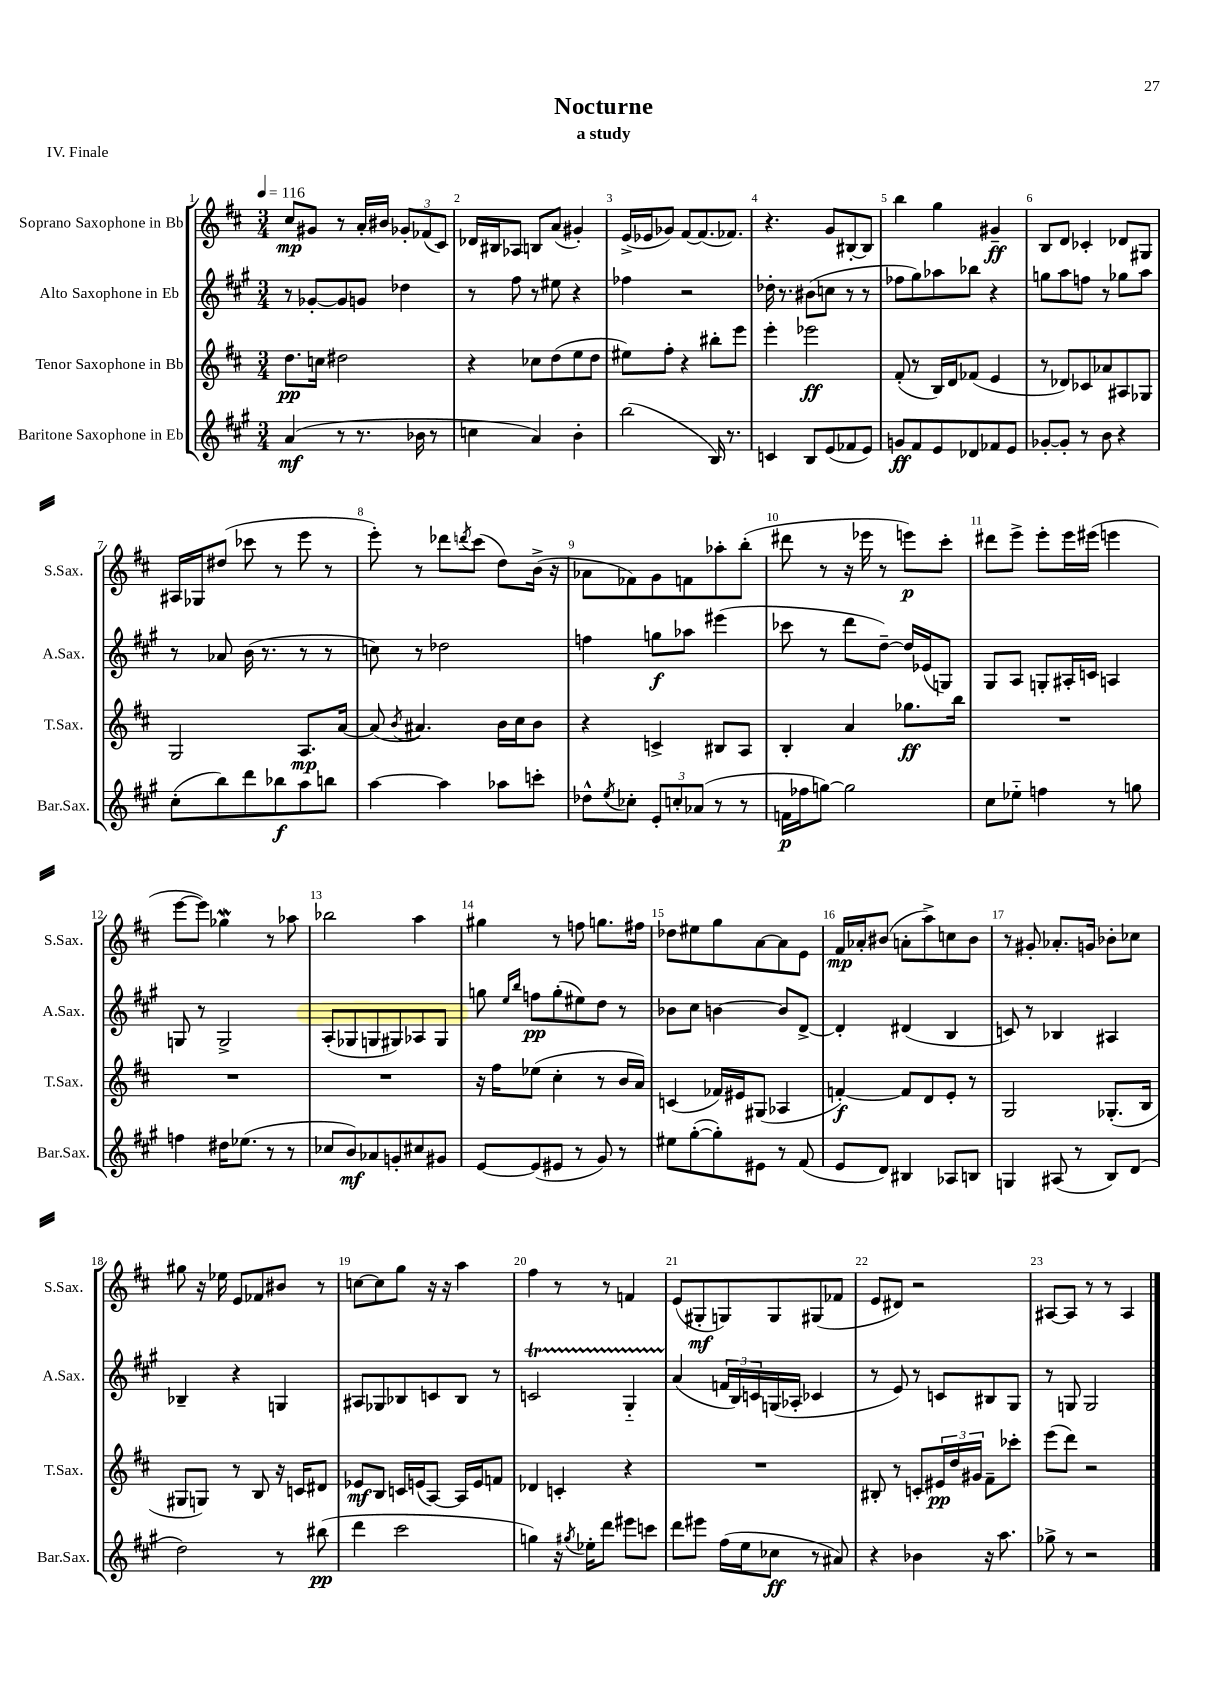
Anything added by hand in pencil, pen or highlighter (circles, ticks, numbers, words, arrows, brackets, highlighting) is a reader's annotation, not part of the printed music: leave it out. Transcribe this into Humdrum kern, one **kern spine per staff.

**kern	**kern	**kern	**kern
*staff4	*staff3	*staff2	*staff1
*clefG2	*clefG2	*clefG2	*clefG2
*k[f#c#g#]	*k[f#c#]	*k[f#c#g#]	*k[f#c#]
*M3/4	*M3/4	*M3/4	*M3/4
*MM116	*MM116	*MM116	*MM116
(4a	8.dd	8r	8cc#
.	.	[8g-'	8g#
.	16cc	.	.
8r	2dd#	8g-]	8r
8.r	.	8g	16a'
.	.	.	16b#
.	.	4dd-	12g-'
16b-	.	.	.
.	.	.	(12f-
8r	.	.	.
.	.	.	12c#)
=	=	=	=
4cc	4r	8r	16d-
.	.	.	16B#
.	.	8ff#	8A-
4a)	8cc-	8r	8B
.	(8dd	8ee#	(8a
4b'	8ee	4r	4g#')
.	8dd	.	.
=	=	=	=
(2bb	8ee#)	4ff-	(16e^
.	.	.	16e-
.	8ff#'	.	8g-)
.	4r	2r	[8f#
.	.	.	(8.f#]
16B)	8bb#'	.	.
8.r	.	.	8.f-)
.	8eee	.	.
=	=	=	=
4c	4eee'	16dd-'	4.r
.	.	8.r	.
8B	2eee-	(8b#	.
(8e	.	8cc	8g
8f-	.	8r	[8B#'
8e)	.	8r	8B#]
=	=	=	=
8g	(8f#'	8ff-	4bb
8f#	8r	8gg#)	.
8e	16B)	8aa-	4gg
.	16d	.	.
8d-	(8f-	8bb-	.
8f-	4e	4r	4g#~
8e	.	.	.
=	=	=	=
[8g-'	8r	8gg	8B
8g-']	8d-)	8aa	8d
8r	8c-	8ff	4c-'
8b	8a-	8r	.
4r	8A#	8gg-	8d-
.	8G-	8aa	8G#
=	=	=	=
(8cc#'	2G	8r	16A#
.	.	.	16G-
8bb)	.	8a-	(8dd#
8ddd	.	(16b	8ccc-
.	.	8.r	.
8bb-	.	.	8r
8aa	8.A	8r	8eee
8bb	.	8r	8r
.	[16a	.	.
=	=	=	=
[4aa	(8a]	8cc)	8eee')
.	8qb	.	.
.	4.a#)	8r	8r
4aa]	.	2dd-	8ddd-
.	.	.	8qddd
.	.	.	(8ccc#
8aa-	16b	.	8dd)
.	16cc#	.	.
8ccc'	8b	.	(16b^
.	.	.	16r
=	=	=	=
8dd-^^	4r	4ff	8a-
8qee	.	.	.
8cc-'	.	.	8f-)
12e'	4c^	8gg	8g
12cc'	.	.	.
.	.	8aa-	8f
(12a-	.	.	.
8r	8B#	(4eee#	8aa-'
8r	8A	.	(8bb'
=	=	=	=
16f	4B'	8ccc-	8ddd#
16ff-	.	.	.
[8gg)	.	8r	8r
2gg]	4a	8ddd	16r
.	.	.	16eee-
.	.	[8dd~)	8r
.	8.gg-	16dd]	8eee)
.	.	(16e-	.
.	.	8G)	8ccc#'
.	16bb	.	.
=	=	=	=
8cc#	2.r	8G#	8ddd#
8ee-'~	.	8A	8eee^
4ff	.	8G'	8eee'
.	.	16A#'	16eee
.	.	16c	(16eee#
8r	.	4A	4eee
8gg	.	.	.
=	=	=	=
4ff	2.r	8G	[8eee
.	.	8r	8eee])
16dd#	.	2G^	4gg-
(8.ee-	.	.	.
8r	.	.	8r
8r	.	.	8aa-
=	=	=	=
8cc-	2.r	(8A'	2bb-
8b)	.	8G-	.
8a-	.	8G	.
8g'	.	8G#)	.
8cc#	.	8A-	4aa
8g#	.	8G#	.
=	=	=	=
[8e	16r	8gg	4gg#
.	16ff#	.	.
.	.	16qqee	.
.	.	16qqbb	.
(8e]	(8ee-	8ff	.
8e#	4cc#'	(8gg'	8r
8r	.	8ee#)	8ff
8g#)	8r	8dd	8.gg
8r	16b	8r	.
.	16a)	.	16ff#
=	=	=	=
8ee#	(4c	8b-	8dd-
([8gg#'	.	8cc#	8ee#
8gg#'])	16f-)	[4b	8gg
.	16e#	.	.
8e#	(8G#	.	[8a
8r	4A-	8b]	8a]
(8f#	.	[8d^	8e
=	=	=	=
8e	[4f')	4d']	16f#
.	.	.	16a-'
8d)	.	.	(8b#
4B#	8f]	(4d#	8a'
.	8d	.	8aa^)
8A-	8e'	4B	8cc
8B	8r	.	8b#
=	=	=	=
4G	2G	8c)	8r
.	.	8r	8g#'
(8A#	.	4B-	8.a-'
8r	.	.	.
.	.	.	16g
8B)	(8.G-'	4A#	8b-'
(8d	.	.	8cc-
.	16B	.	.
=	=	=	=
2dd)	8G#	4B-~	8gg#
.	8G)	.	16r
.	.	.	16ee-
.	8r	4r	8e
.	8B	.	8f-
8r	16r	4G	8b#
.	16c	.	.
(8bb#	8d#	.	8r
=	=	=	=
4ddd	8e-	8A#	[8cc
.	8B	8G-	8cc]
2ccc#	16c	8B-	8gg
.	(16e	.	.
.	[8A)	8c	16r
.	.	.	16r
.	16A]	8B-	4aa
.	16e	.	.
.	8f	8r	.
=	=	=	=
4gg)	4d-	2c	4ff#
16r	4c'	.	8r
8qgg#	.	.	.
16ee-'	.	.	.
8ddd	.	.	8r
8eee#	4r	4G#'~	4f
8ccc	.	.	.
=	=	=	=
8ddd	2.r	(4a	(8e
8eee#	.	.	8G#'
(16ff#	.	24f	8G)
.	.	24B)	.
16ee	.	.	.
.	.	24c	.
8cc-	.	(16G	8G
.	.	16A-'	.
8r	.	4c-	(8G#
8a#)	.	.	8f-
=	=	=	=
4r	8B#'	8r	8e
.	8r	8e)	8d#)
4b-	8c'	8r	2r
.	24e#	8c	.
.	24dd	.	.
.	24g#	.	.
16r	8f#~	8B#	.
8.aa	.	.	.
.	8ccc-'	8G#	.
=	=	=	=
8gg-^	(8eee	8r	[8A#
8r	8ddd)	8G	8A#]
2r	2r	2G	8r
.	.	.	8r
.	.	.	4A#
==	==	==	==
*-	*-	*-	*-
